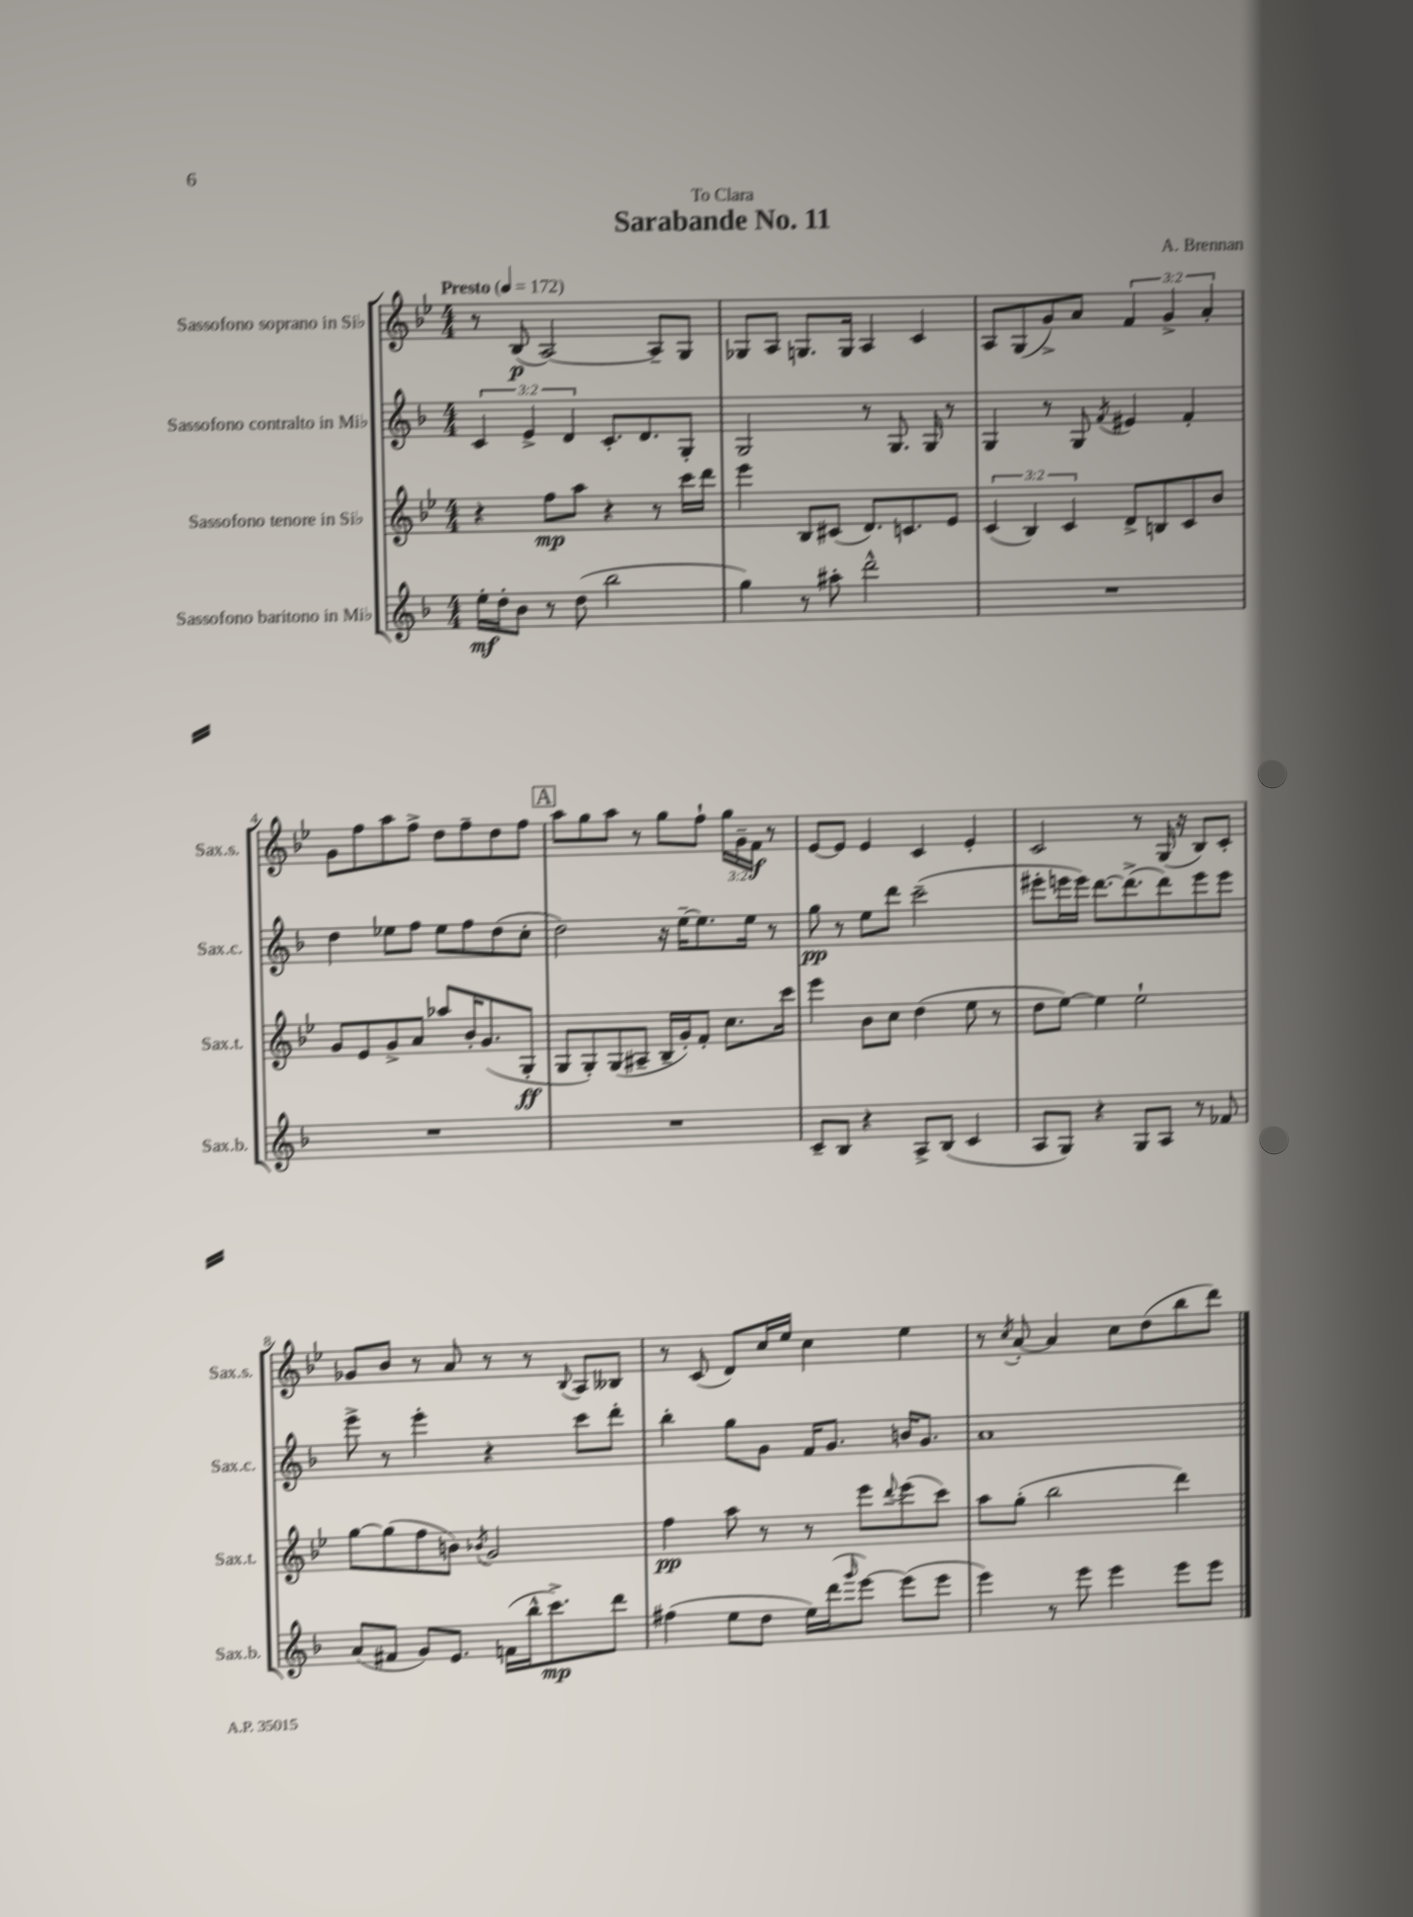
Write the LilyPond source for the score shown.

\header { title = "Sarabande No. 11" composer = "A. Brennan" dedication = "To Clara" }
<<
\new StaffGroup <<
\new Staff = "s0" \with { instrumentName = "Sassofono soprano in Sib" shortInstrumentName = "Sax.s." } {
    \clef treble \key bes \major \numericTimeSignature \time 4/4 \override Staff.TupletNumber.text = #tuplet-number::calc-fraction-text \tempo "Presto" 4 = 172
    r8 bes8\p( a2~) a8-- g8 |
    ges8 a8 g8. g16 a4 c'4 |
    a8 g8( g'8->) a'8 \tuplet 3/2 { f'4 g'4-> a'4-. } |
    g'8 f''8 a''8 f''8-> d''8 f''8-- d''8 f''8 |
    \mark \markup { \box "A" } a''8 g''8 a''8 r8 g''8 f''8-! \tuplet 3/2 { g''16 g'16-- f'16\f } r8 |
    ees'8~ ees'8 ees'4 c'4 ees'4-. |
    c'2 r8 g16( r16 bes8) c'8-. |
    ges'8 bes'8 r8 a'8 r8 r8 \appoggiatura { bes8 } a8 beses8 |
    r8 c'8( d'8) c''16 ees''16 c''4 ees''4 |
    r8 \acciaccatura { c''8 } a'8~-. a'4 c''8 d''8( bes''8 d'''8) \bar "|." |
}
\new Staff = "s1" \with { instrumentName = "Sassofono contralto in Mib" shortInstrumentName = "Sax.c." } {
    \clef treble \key f \major \numericTimeSignature \time 4/4 \override Staff.TupletNumber.text = #tuplet-number::calc-fraction-text
    \tuplet 3/2 { c'4 e'4-> d'4 } c'8.-. d'8. g8-. |
    g2 r8 g8. g16 r8 |
    g4 r8 g8 \acciaccatura { f'8 } eis'4 f'4-. |
    d''4 ees''8 f''8 ees''8 f''8 d''8( c''8-. |
    \mark \markup { \box "A" } d''2) r16 e''16~-- e''8. e''16 r8 |
    g''8\pp r8 e''8 d'''8 c'''2--( |
    eis'''8-. e'''16 e'''16) d'''8.~ d'''8.->( d'''8) e'''8 e'''8 |
    e'''8-> r8 e'''4-. r4 c'''8 d'''8-. |
    bes''4-. g''8 g'8 f'16 g'8. b'16 g'8. |
    a'1 \bar "|." |
}
\new Staff = "s2" \with { instrumentName = "Sassofono tenore in Sib" shortInstrumentName = "Sax.t." } {
    \clef treble \key bes \major \numericTimeSignature \time 4/4 \override Staff.TupletNumber.text = #tuplet-number::calc-fraction-text
    r4 f''8\mp a''8 r4 r8 c'''16 d'''16 |
    ees'''4 bes8 cis'8( d'8.) c'8. ees'8 |
    \tuplet 3/2 { c'4( bes4) c'4 } d'8-> b8 c'8 bes'8 |
    g'8 ees'8 g'8-> a'8 aes''8 bes'16-. g'8.( g8-.\ff |
    \mark \markup { \box "A" } g8 g8-.) g8( ais8-- bes16-- g'16-.) f'8-. c''8. c'''16 |
    ees'''4 bes'8 c''8 d''4( ees''8 r8 |
    d''8 ees''8~) ees''4 ees''2-! |
    g''8~ g''8( f''8 b'8) \acciaccatura { bes'8 } g'2 |
    f''4\pp a''8 r8 r8 ees'''8 \appoggiatura { d'''8 } ees'''8( c'''8) |
    a''8 g''8-.( bes''2 d'''4) \bar "|." |
}
\new Staff = "s3" \with { instrumentName = "Sassofono baritono in Mib" shortInstrumentName = "Sax.b." } {
    \clef treble \key f \major \numericTimeSignature \time 4/4
    e''16-.\mf d''16-. bes'8 r8 d''8( bes''2 |
    g''4) r8 ais''8-. d'''2-^ |
    R1 |
    R1 |
    \mark \markup { \box "A" } R1 |
    c'8-- bes8 r4 a8-> bes8( c'4 |
    a8 g8) r4 g8 a8 r8 fes'8 |
    a'8( fis'8 g'8) e'8. f'16( bes''16-^ c'''8.->\mp) d'''8 |
    fis''4( e''8 d''8 e''16) d'''16( \grace { g'''16 } e'''8~) e'''8( e'''8 |
    e'''4) r8 e'''8 e'''4 e'''8 e'''8 \bar "|." |
}
>>
>>
